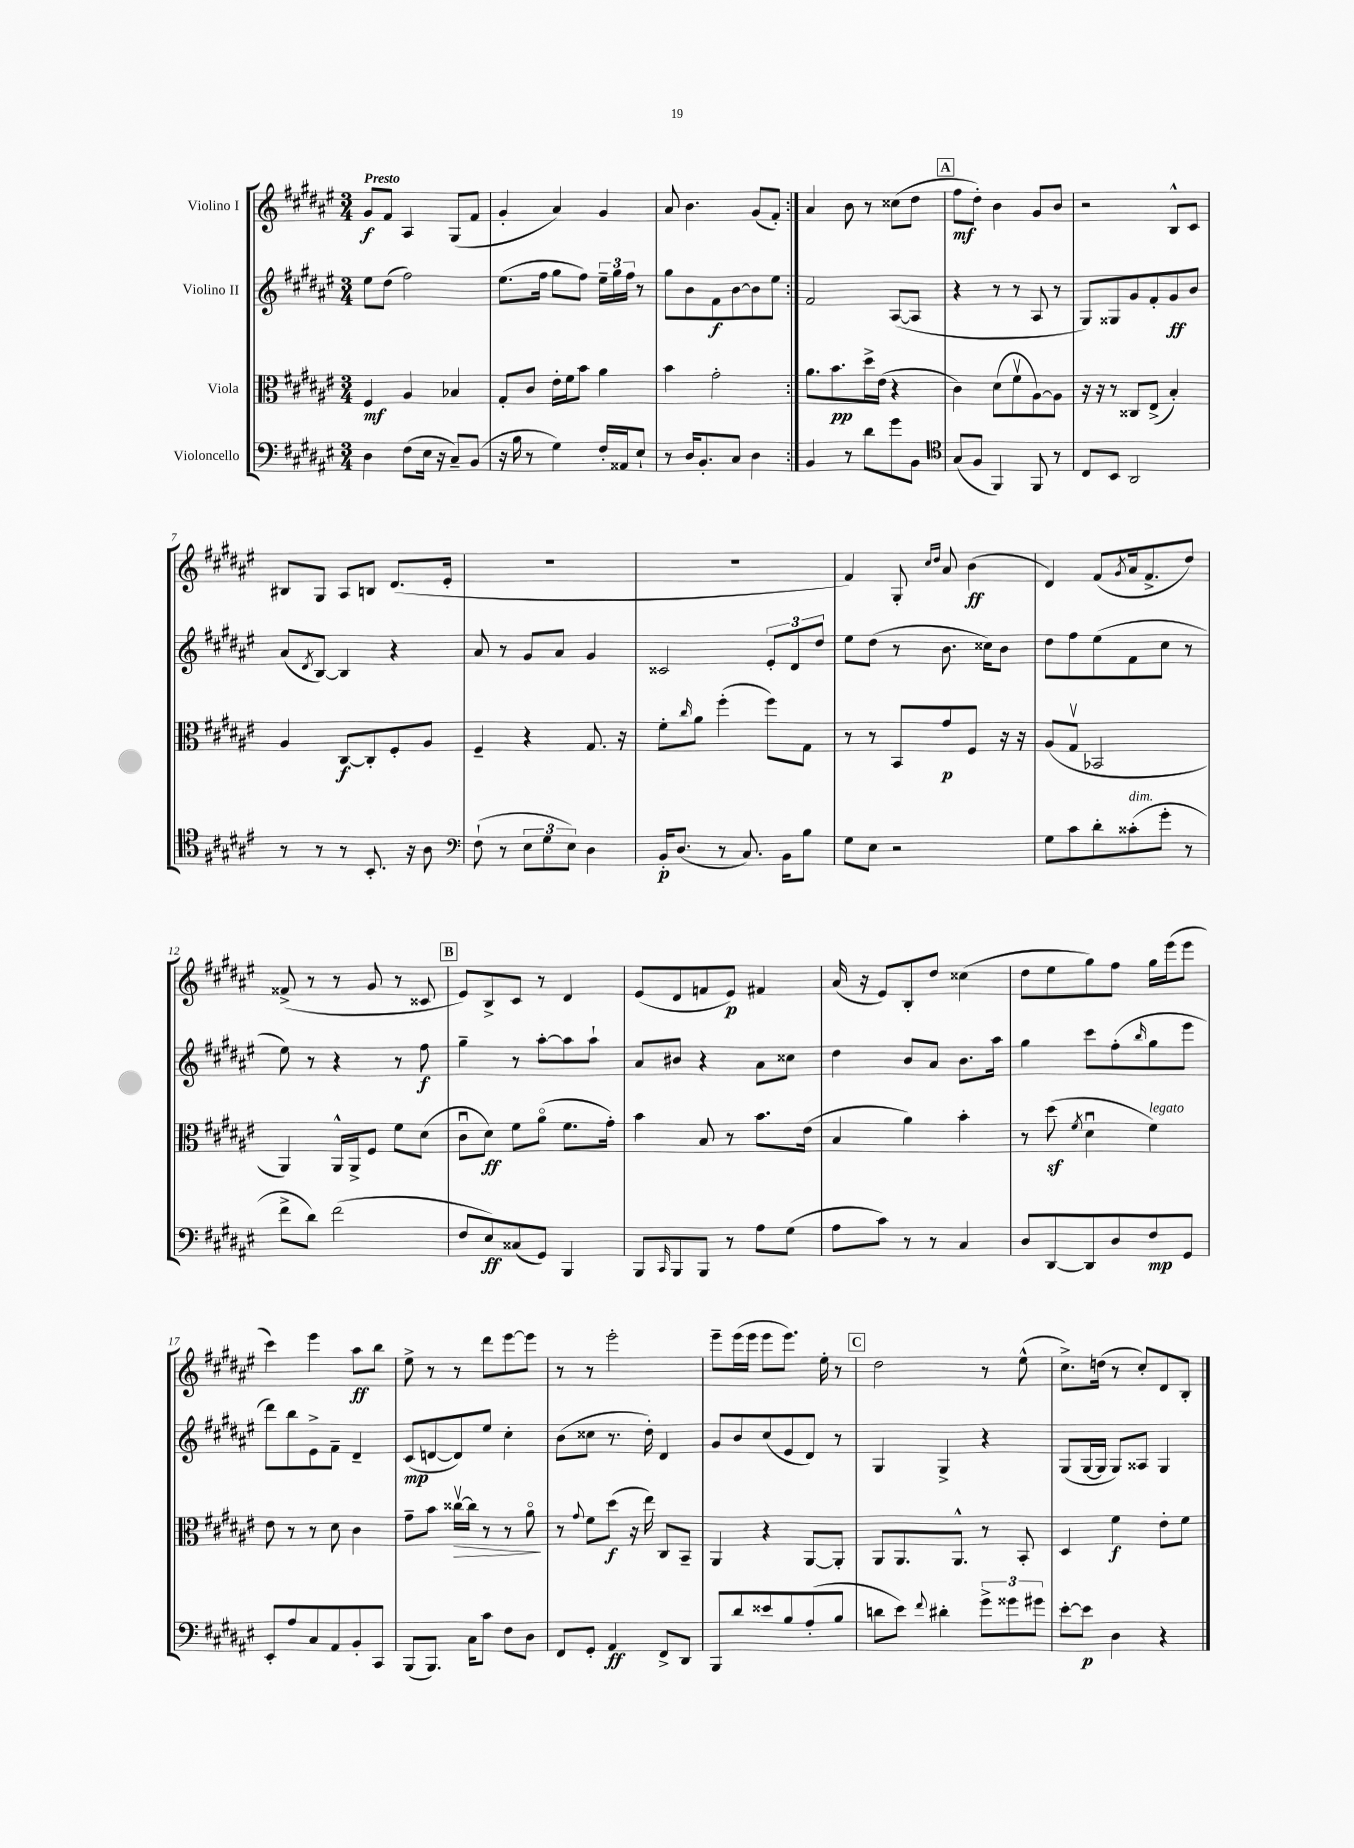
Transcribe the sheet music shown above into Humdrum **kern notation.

**kern	**kern	**kern	**kern
*staff4	*staff3	*staff2	*staff1
*clefF4	*clefC3	*clefG2	*clefG2
*k[f#c#g#d#a#e#]	*k[f#c#g#d#a#e#]	*k[f#c#g#d#a#e#]	*k[f#c#g#d#a#e#]
*M3/4	*M3/4	*M3/4	*M3/4
4D#\	4F#/	8ee#\L	8g#/L
.	.	(8dd#\J	8f#/J
(8F#\L	4A#/	2ff#\)	4A#/
16E#\Jk	.	.	.
16r	.	.	.
8C#~/L)	4B-/	.	(8G#/L
(8BB/J	.	.	8f#/J
=	=	=	=
16r	8G#'/L	(8.ee#\L	4g#'/
16B\	.	.	.
8r	8c#/J	.	.
.	.	16ff#\Jk	.
4G#\)	16e#'\LL	8gg#\L	4a#/)
.	16f#\J	.	.
.	8b\J	8ff#\J)	.
16F#'/LL	4a#\	24ee#~\LL	4g#/
.	.	24gg#\	.
16AA##/J	.	.	.
.	.	24ff#\JJ	.
8E#`/J	.	8r	.
=	=	=	=
8r	4b\	8gg#\L	8a#/
16D#/LK	.	8b\	4.b\
8.BB'/	.	.	.
.	2g#'\	8f#\	.
8C#/J	.	[8b\	.
4D#\	.	8b\]	(8g#/L
.	.	8ee#\J	8f#'/J)
=:|!	=:|!	=:|!	=:|!
4BB/	8.a#\L	2f#/	4a#/
.	8.b\	.	.
8r	.	.	8b\
8d#\L	16dd#^\L	.	8r
.	(16e#\JJ	.	.
8g#\	4r	([8A#/L	(8cc##\L
8BB\J	.	8A#/]J	8dd#\J
=	=	=	=
*clefC4	*	*	*
(8G#/L	4c#\)	4r	8ff#\L
8F#/J	.	.	8dd#'\J)
4FF#/)	(8d#\L	8r	4b\
.	8f#v\	8r	.
8FF#/	[8A#\)	8A#/	8g#/L
8r	8A#\]J	8r	8b/J
=	=	=	=
8C#/L	16r	8G#/L)	2r
.	16r	.	.
8BB/J	8r	8G##/	.
2AA#/	8C##/L	8g#/	.
.	(8E#^/J	8f#'/	.
.	4B'/)	8g#/	8B^^/L
.	.	8b/J	8c#/J
=	=	=	=
8r	4A#/	(8a#/L	8B#/L
.	.	8qd#/	.
8r	.	[8B/J)	8G#/J
8r	[8C#/L	4B/]	8A#/L
8.BB'/	8C#'/]	.	8B/J
.	8F#'/	4r	(8.d#/L
16r	.	.	.
8A#\	8A#/J	.	.
.	.	.	16e#'/Jk
=	=	=	=
*clefF4	*	*	*
(8F#`\	4F#~/	8a#/	2.r
8r	.	8r	.
12E#\L	4r	8g#/L	.
12G#\	.	.	.
.	.	8a#/J	.
12E#\J)	.	.	.
4D#\	8.G#/	4g#/	.
.	16r	.	.
=	=	=	=
16BB'/LK	8f#'\L	2c##/	2.r
(8.D#/J	.	.	.
.	16qqcc#/	.	.
.	8a#\J	.	.
8r	(4ff#'\	.	.
8.C#/)	.	.	.
.	8ff#\L)	12e#'/L	.
16BB\LK	.	.	.
.	.	12d#/	.
8B\J	8G#\J	.	.
.	.	12dd#/J	.
=	=	=	=
8G#\L	8r	8ee#\L	4f#/)
8E#\J	8r	(8dd#\J	.
2r	8BB/L	8r	8G#'/
.	.	.	16qqcc#/LL
.	.	.	16qqdd#/JJ
.	8g#/	8.b\	8a#/
.	8F#/J	.	(4b\
.	.	16cc##\LK)	.
.	16r	8b\J	.
.	16r	.	.
=	=	=	=
8G#\L	(8A#/L	8dd#\L	4d#/)
8c#\	8G#v/J	8ff#\	.
8d#'\	2BB-/	(8ee#\	(8f#/L
.	.	.	8qg#/
(8c##'\	.	8f#\	16a#/k
.	.	.	8.f#^/
8g#'\J	.	8cc#\J	.
8r	.	8r	8dd#/J)
=	=	=	=
8f#^\L	4AA#/)	8ee#\)	(8f##^/
8d#\J)	.	8r	8r
(2f#\	16AA#^^/LL	4r	8r
.	16AA#^/J	.	.
.	8F#/J	.	8g#/
.	8f#\L	8r	8r
.	(8d#\J	8ff#\	8c##/
=	=	=	=
8F#/L	8c#u\L	4gg#~\	8e#/L)
8E#/)	8d#\J)	.	8B^/
(8C##/	8f#\L	8r	8c#/J
8GG#/J)	(8a#o\J	[8aa#'\L	8r
4BBB/	8.f#\L	8aa#\]	4d#/
.	.	8aa#`\J	.
.	16g#'\Jk)	.	.
=	=	=	=
8BBB/L	4b\	8a#/L	(8e#/L
16qqCC#/	.	.	.
8BBB/	.	8b#/J	8d#/
8BBB/J	8B/	4r	8f/
8r	8r	.	8e#/J)
8A#\L	8.b\L	8a#\L	4f#/
(8G#\J	.	8cc##\J	.
.	(16e#\Jk	.	.
=	=	=	=
8A#\L	4B/	4dd#\	(16a#/
.	.	.	16r
8c#\J)	.	.	8e#/L)
8r	4a#\)	8b/L	8B'/
8r	.	8a#/J	8dd#/J
4C#/	4b'\	8.b\L	(4cc##\
.	.	16aa#\Jk	.
=	=	=	=
8D#/L	8r	4gg#\	8dd#\L
[8DD#/	(8dd#\	.	8ee#\
.	8qf#/	.	.
8DD#/]	4d#u\	8ccc#\L	8gg#\)
8D#/	.	(8ff#'\	8ff#\J
.	.	16qqbb/	.
8F#/	4f#\)	8gg#\	16gg#\LL
.	.	.	(16eee#\J
8GG#/J	.	8eee#\J	8eee#\J
=	=	=	=
8EE#'/L	8e#\	8ddd#\L)	4ccc#\)
8A#/	8r	8bb\	.
8C#/	8r	8e#^\	4eee#\
8AA#/	8d#\	8f#~\J	.
8BB'/	4c#\	4d#~/	8aa#\L
8CC#/J	.	.	8bb\J
=	=	=	=
(8BBB/L	8g#~\L	(8c#/L	8ee#^\
8.BBB/J)	8b\J	[8d/	8r
.	[16cc##v\LL	8d/])	8r
16C#\LK	16cc##\]JJ	.	.
8c#\J	8r	8ee#/J	8ddd#\L
8F#\L	8r	4cc#'\	[8eee#\
8D#\J	8a#o\	.	8eee#\]J
=	=	=	=
8FF#/L	8r	(8b\L	8r
.	8qqg#/	.	.
8GG#'/J	8f#\L	8cc##\J	8r
4AA#/	(8dd#\J	8.r	2eee#'\
.	16r	.	.
.	16ee#\)	16dd#'\)	.
8FF#^/L	8C#/L	4d#/	.
8DD#/J	8BB~/J	.	.
=	=	=	=
8BBB/L	4AA#/	8g#/L	8eee#~\L
8d#/	.	8b/	(16eee#\L
.	.	.	16eee#\JJ
8e##/	4r	(8cc#/	8eee#\L
8B/	.	8e#/	8.eee#\J)
(8A#'/	[8AA#/L	8d#/J)	.
.	.	.	16ee#'\
8B/J	8AA#'/]J	8r	8r
=	=	=	=
8d\L	8AA#/L	4G#/	2dd#\
8e#\J)	8.AA#/	.	.
8qqf#/	.	.	.
4d#'\	.	4G#^/	.
.	8.AA#^^/J	.	.
12g#^\L	8r	4r	8r
12g##\	.	.	.
.	8BB'/	.	(8ee#^^\
12g#\J	.	.	.
=	=	=	=
[8e#'\L	4D#/	(8G#/L	8.cc#^\L)
8e#\]J	.	[16G#/L	.
.	.	16G#/]JJ	(16dd\Jk
4D#\	4f#\	8G#/L)	8r
.	.	8A##/J	8cc#'/L)
4r	8e#'\L	4G#/	8d#/
.	8f#\J	.	8B'/J
==	==	==	==
*-	*-	*-	*-
